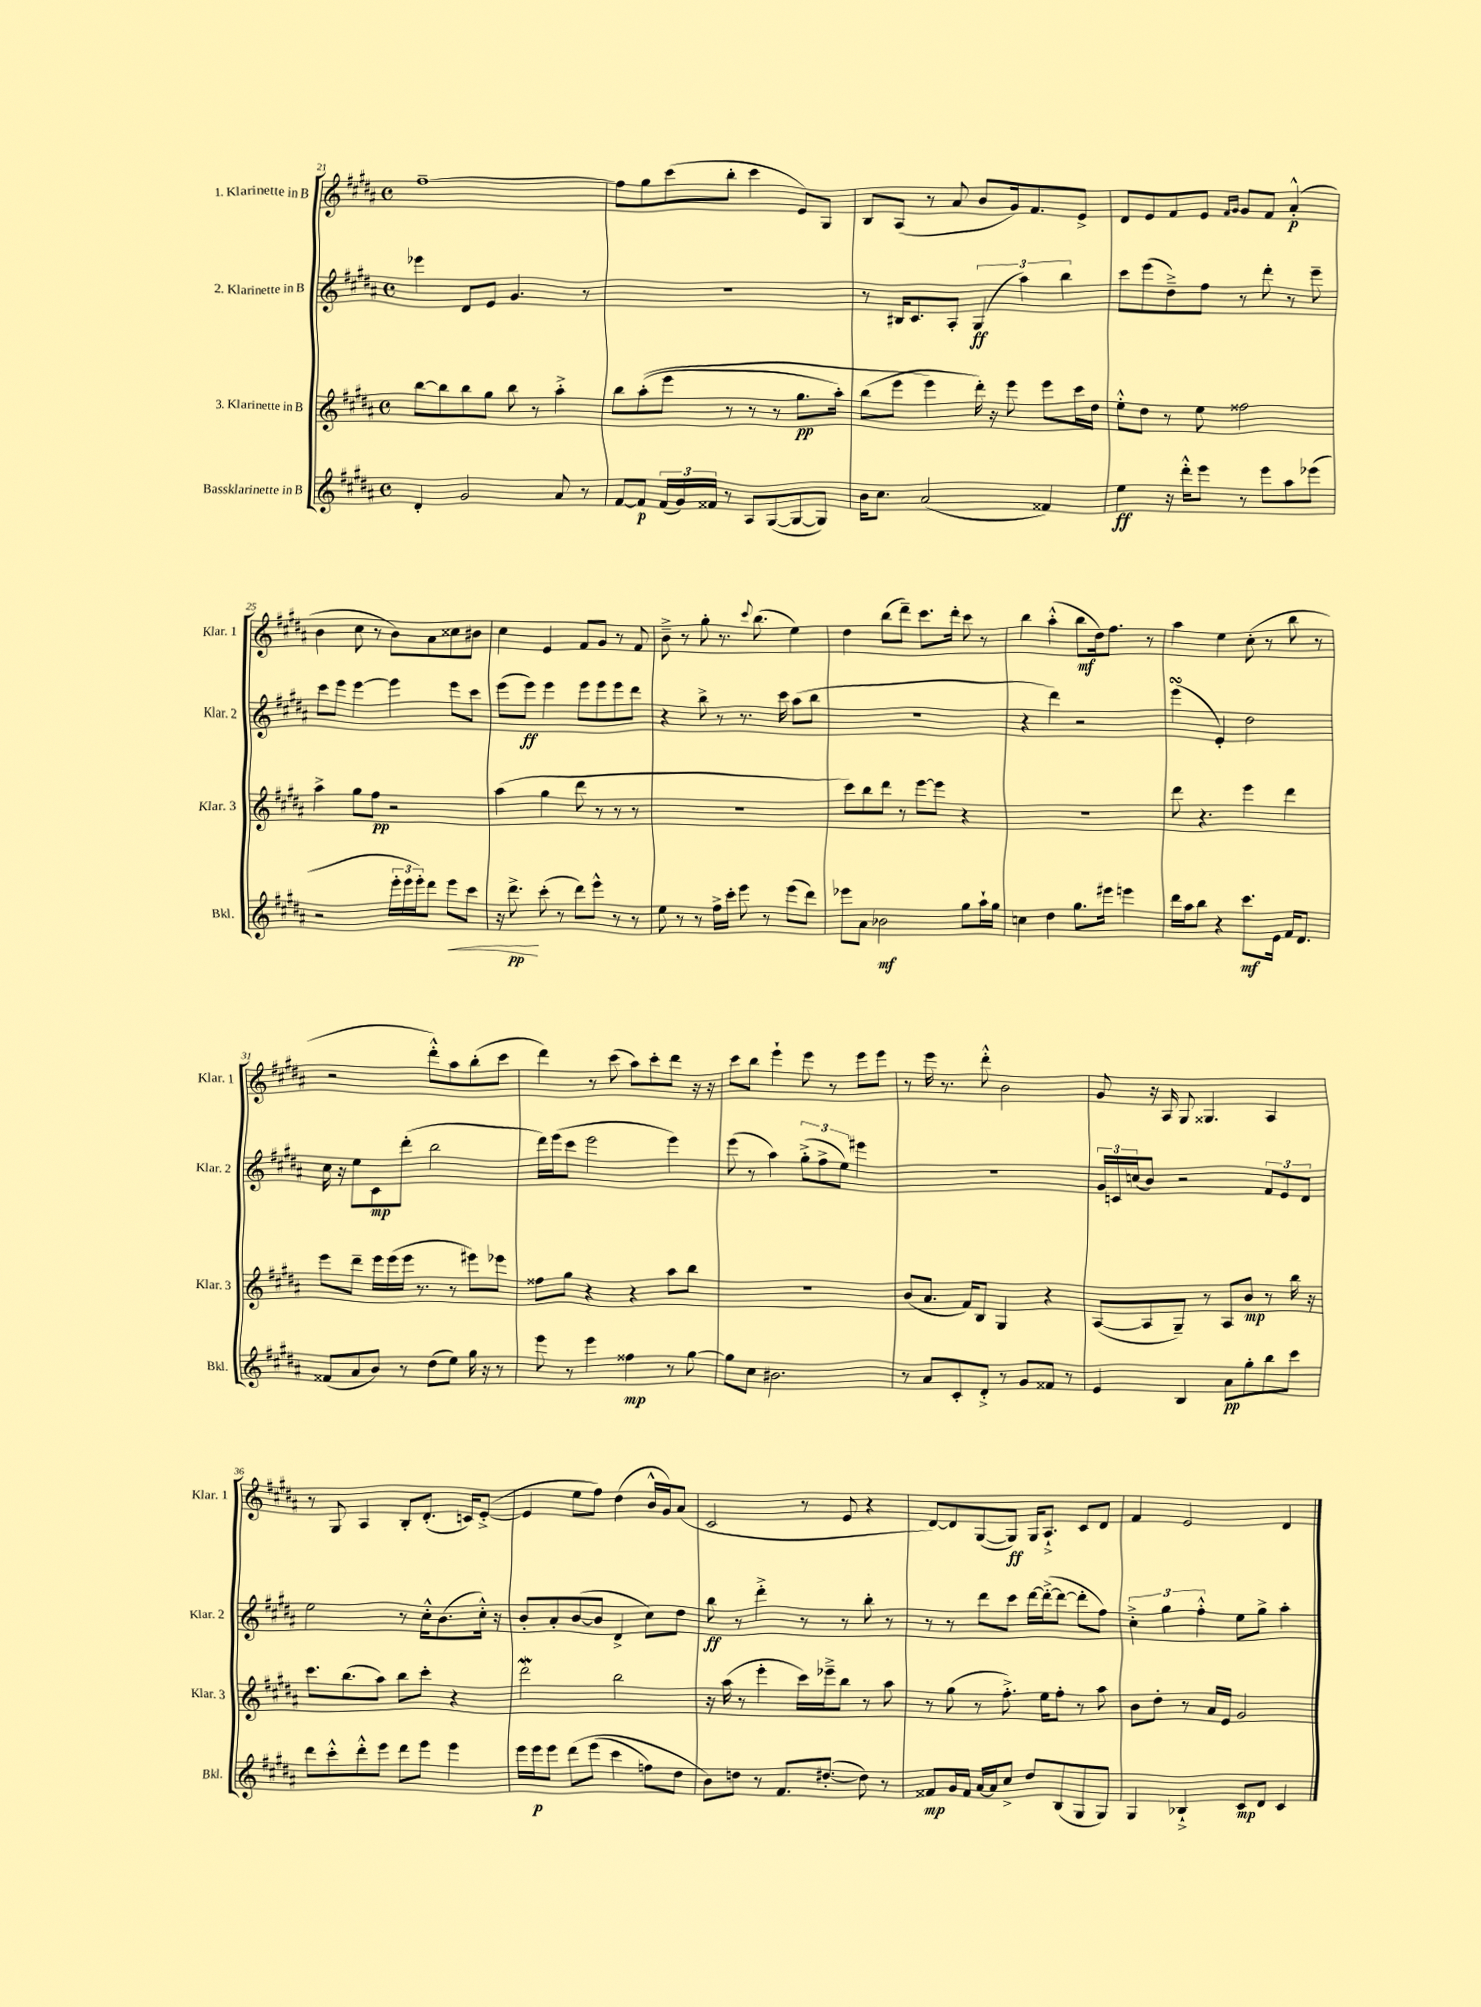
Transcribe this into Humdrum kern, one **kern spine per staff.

**kern	**dynam	**kern	**dynam	**kern	**dynam	**kern	**dynam
*part4	*part4	*part3	*part3	*part2	*part2	*part1	*part1
*staff4	*staff4	*staff3	*staff3	*staff2	*staff2	*staff1	*staff1
*I"Bassklarinette in B	*	*I"3. Klarinette in B	*	*I"2. Klarinette in B	*	*I"1. Klarinette in B	*
*I'Bkl.	*	*I'Klar. 3	*	*I'Klar. 2	*	*I'Klar. 1	*
*clefG2	*	*clefG2	*	*clefG2	*	*clefG2	*
*k[f#c#g#d#a#]	*	*k[f#c#g#d#a#]	*	*k[f#c#g#d#a#]	*	*k[f#c#g#d#a#]	*
*M4/4	*	*M4/4	*	*M4/4	*	*M4/4	*
*met(c)	*	*met(c)	*	*met(c)	*	*met(c)	*
=21	=21	=21	=21	=21	=21	=21	=21
4d#'/	.	[8bb\L	.	4eee-X\	.	[1ff#~	.
.	.	8bb\]	.	.	.	.	.
2g#/	.	8bb\	.	8d#/L	.	.	.
.	.	8gg#\J	.	8e/J	.	.	.
.	.	8bb\	.	4.g#/	.	.	.
.	.	8r	.	.	.	.	.
8a#/	.	4aa#'^\	.	.	.	.	.
8r	.	.	.	8r	.	.	.
=22	=22	=22	=22	=22	=22	=22	=22
[8f#/L	.	8bb\L	.	1r	.	8ff#\L]	.
8f#/J]	p	((8aa#'\	.	.	.	8gg#\	.
(24f#/LL	.	8eee\J	.	.	.	(8ccc#\	.
24g#/)	.	.	.	.	.	.	.
24f##X/JJ	.	.	.	.	.	.	.
8r	.	8r	.	.	.	8bb'\J	.
8A#/L	.	8r	.	.	.	4ccc#\	.
([8G#/	.	8r	.	.	.	.	.
8G#/_	.	8.gg#\L	pp	.	.	8e/L)	.
8G#/J])	.	.	.	.	.	8G#/J	.
.	.	16aa#'\Jk)	.	.	.	.	.
=23	=23	=23	=23	=23	=23	=23	=23
16b\KL	.	(8bb\L	.	8r	.	8B/L	.
8.cc#\J	.	.	.	.	.	.	.
.	.	8eee\J	.	16B#X/KL	.	(8A#/J	.
.	.	.	.	8.c#/	.	.	.
(2a#/	.	4eee\)	.	.	.	8r	.
.	.	.	.	8A#'/J	.	8a#/	.
.	.	16ddd#'\)	.	(6G#/	ff	8b/L	.
.	.	16r	.	.	.	.	.
.	.	8eee\	.	.	.	16g#/k)	.
.	.	.	.	6aa#\)	.	.	.
.	.	.	.	.	.	8.f#/	.
4f##X/)	.	8eee\L	.	.	.	.	.
.	.	.	.	6bb\	.	.	.
.	.	16ccc#\L	.	.	.	8e^/J	.
.	.	16dd#\JJ	.	.	.	.	.
=24	=24	=24	=24	=24	=24	=24	=24
4ee\	ff	8ee'^^\L	.	8ccc#\L	.	8d#/L	.
.	.	8dd#\J	.	(8eee\	.	8e/	.
16r	.	8r	.	8dd#~^\)	.	8f#/	.
16ddd#'^^\KL	.	.	.	.	.	.	.
8eee\J	.	8ee\	.	8ff#\J	.	8e/J	.
.	.	.	.	.	.	16qqf#/LL	.
.	.	.	.	.	.	16qqg#/JJ	.
8r	.	2ff##X\	.	8r	.	8g#/L	.
8eee\L	.	.	.	8ddd#'\	.	8f#/J	.
8aa#\	.	.	.	8r	.	(4a#'^^/	p
(8eee-X\J	.	.	.	8eee~\	.	.	.
!!LO:LB:g=z
=25	=25	=25	=25	=25	=25	=25	=25
2r	.	4aa#^\	.	8ccc#\L	.	4b\	.
.	.	.	.	8eee\J	.	.	.
.	.	8gg#\L	.	[4eee\	.	8cc#\	.
.	.	8ff#\J	pp	.	.	8r	.
24eee'\LL	.	2r	.	4eee\]	.	8b\L)	.
24eee\	.	.	.	.	.	.	.
24eee'\J)	.	.	.	.	.	.	.
8ddd#\J	.	.	.	.	.	8a#\	.
!	!LO:HP:b	!	!	!	!	!	!
8eee\L	<	.	.	8eee\L	.	8cc##X\	.
8ccc#\J	.	.	.	8ccc#\J	.	8b#X\J	.
=26	=26	=26	=26	=26	=26	=26	=26
16r	.	(4aa#\	.	(8eee\L	.	4cc#\	.
8.ddd#^\	pp	.	.	.	.	.	.
.	.	.	.	8eee\J)	ff	.	.
(8ccc#'\	[	4gg#\	.	4eee\	.	4e/	.
8r	.	.	.	.	.	.	.
8ddd#\L)	.	8ddd#\	.	8eee\L	.	8f#/L	.
8eee^^\J	.	8r	.	8eee\	.	8g#/J	.
8r	.	8r	.	8eee\	.	8r	.
8r	.	8r	.	8ddd#\J	.	8f#/	.
=27	=27	=27	=27	=27	=27	=27	=27
8ee\	.	1r	.	4r	.	8b~^\	.
8r	.	.	.	.	.	8r	.
8r	.	.	.	8bb^\	.	8gg#'\	.
16ff#^\LL	.	.	.	8r	.	8.r	.
16ccc#'\JJ	.	.	.	.	.	.	.
8eee\	.	.	.	8.r	.	.	.
.	.	.	.	.	.	8qqccc#/	.
.	.	.	.	.	.	(8.bb\	.
8r	.	.	.	.	.	.	.
.	.	.	.	16ccc#\	.	.	.
(8eee\L	.	.	.	(8aa#\L	.	4ee\)	.
8ddd#\J)	.	.	.	8bb\J	.	.	.
=28	=28	=28	=28	=28	=28	=28	=28
8eee-X\L	.	8ccc#\L)	.	1r	.	4dd#\	.
8a#\J	.	8bb\	.	.	.	.	.
2b-X\	mf	8ddd#\J	.	.	.	(8bb\L	.
.	.	8r	.	.	.	8ddd#~\J)	.
.	.	[8eee\L	.	.	.	8.ccc#\L	.
.	.	8eee\J]	.	.	.	.	.
.	.	.	.	.	.	16ddd#'\Jk	.
8gg#\L	.	4r	.	.	.	8ccc#\	.
16aa#`\L	.	.	.	.	.	8r	.
16gg#\JJ	.	.	.	.	.	.	.
=29	=29	=29	=29	=29	=29	=29	=29
4ccn\	.	1r	.	4r	.	4bb\	.
4dd#\	.	.	.	4ddd#\)	.	(4aa#'^^\	.
8.gg#\L	.	.	.	2r	.	8bb\L	mf
.	.	.	.	.	.	16dd#\k)	.
16eee#X\Jk	.	.	.	.	.	8.ff#\J	.
4eeen\	.	.	.	.	.	.	.
.	.	.	.	.	.	8r	.
=30	=30	=30	=30	=30	=30	=30	=30
16ddd#\LL	.	8ddd#\	.	(4eeesSSs\	.	4aa#\	.
16aa#\J	.	.	.	.	.	.	.
8bb\J	.	4.r	.	.	.	.	.
4r	.	.	.	4e'/)	.	4ee\	.
8.ccc#\L	mf	4eee\	.	2dd#\	.	(8cc#'\	.
.	.	.	.	.	.	8r	.
16e\Jk	.	.	.	.	.	.	.
16f#/KL	.	4ddd#\	.	.	.	8bb\	.
8.d#/J	.	.	.	.	.	.	.
.	.	.	.	.	.	8r	.
!!LO:LB:g=z
=31	=31	=31	=31	=31	=31	=31	=31
(8f##X/L	.	8eee\L	.	16cc#\	.	2r	.
.	.	.	.	16r	.	.	.
8a#/	.	8ddd#~\J	.	8ee\L	.	.	.
8b/J)	.	16eee\LL	.	8c#\	mp	.	.
.	.	(16eee\	.	.	.	.	.
8r	.	16eee\JJ	.	(8ddd#'\J	.	.	.
.	.	8.r	.	.	.	.	.
(8dd#\L	.	.	.	2bb\	.	8ddd#'^^\L)	.
8ee\J)	.	8r	.	.	.	8aa#\	.
16gg#\	.	8eee#X\L)	.	.	.	(8bb'\	.
16r	.	.	.	.	.	.	.
8r	.	8eee-X\J	.	.	.	8ccc#\J	.
=32	=32	=32	=32	=32	=32	=32	=32
8eee\	.	8ff##X\L	.	16ddd#\LL)	.	4ddd#\)	.
.	.	.	.	(16eee\J	.	.	.
8r	.	8gg#\J	.	8ccc#\J	.	.	.
4eee\	.	4r	.	2eee\	.	8r	.
.	.	.	.	.	.	(8ccc#\	.
4ff##X\	mp	4r	.	.	.	8aa#\L)	.
.	.	.	.	.	.	8ccc#'\	.
8r	.	8aa#\L	.	4eee\)	.	8ddd#\J	.
[8gg#\	.	8bb\J	.	.	.	16r	.
.	.	.	.	.	.	16r	.
=33	=33	=33	=33	=33	=33	=33	=33
8gg#\L]	.	1r	.	(8eee\	.	8ccc#\L	.
8cc#\J	.	.	.	8r	.	8bb\J	.
2.b#X\	.	.	.	4aa#\)	.	4eee`\	.
.	.	.	.	(12gg#'^\L	.	8eee\	.
.	.	.	.	12ff#^\	.	.	.
.	.	.	.	.	.	8r	.
.	.	.	.	12ee\J)	.	.	.
.	.	.	.	4eee#X\	.	8eee\L	.
.	.	.	.	.	.	8eee\J	.
=34	=34	=34	=34	=34	=34	=34	=34
8r	.	(8b/L	.	1r	.	8r	.
8a#/L	.	8.a#/J	.	.	.	16eee\	.
.	.	.	.	.	.	8.r	.
8c#'/	.	.	.	.	.	.	.
.	.	16f#/KL)	.	.	.	.	.
8d#'^/J	.	8B/J	.	.	.	8ddd#'^^\	.
8r	.	4G#/	.	.	.	2b\	.
8g#/L	.	.	.	.	.	.	.
8f##X/J	.	4r	.	.	.	.	.
8r	.	.	.	.	.	.	.
=35	=35	=35	=35	=35	=35	=35	=35
4e/	.	([8A#/L	.	24g#/LL	.	8g#/	.
.	.	.	.	24cn/	.	.	.
.	.	.	.	(24ccn/J	.	.	.
.	.	8A#/]	.	8b/J)	.	16r	.
.	.	.	.	.	.	16A#/	.
4B/	.	8G#~/J)	.	2r	.	8G#/	.
.	.	8r	.	.	.	4.G##X/	.
8a#\L	pp	8A#/L	.	.	.	.	.
8gg#'\	.	8b/J	mp	.	.	.	.
8bb\	.	8r	.	12f#/L	.	4A#/	.
.	.	.	.	12e/	.	.	.
8ccc#\J	.	16bb\	.	.	.	.	.
.	.	.	.	12d#/J	.	.	.
.	.	16r	.	.	.	.	.
!!LO:LB:g=z
=36	=36	=36	=36	=36	=36	=36	=36
8ddd#\L	.	8.ccc#\L	.	2ee\	.	8r	.
8ccc#'^^\	.	.	.	.	.	8G#/	.
.	.	(8.bb\	.	.	.	.	.
8ddd#'^^\	.	.	.	.	.	4A#/	.
8eee\J	.	8aa#\J)	.	.	.	.	.
8ddd#\L	.	8bb\L	.	8r	.	8B'/L	.
8eee\J	.	8ccc#'\J	.	16cc#'^^\KL	.	(8.d#'/J	.
.	.	.	.	(8.b\	.	.	.
4eee\	.	4r	.	.	.	.	.
.	.	.	.	.	.	16cn/KL)	.
.	.	.	.	16cc#'^^\Jk)	.	([8e'^/J	.
.	.	.	.	16r	.	.	.
=37	=37	=37	=37	=37	=37	=37	=37
16eee\LL	.	2ddd#W\	.	8b'/L	.	4e/]	.
16eee\J	p	.	.	.	.	.	.
8eee\J	.	.	.	8a#'/	.	.	.
(8ddd#\L	.	.	.	([8b/	.	8ee\L	.
(8eee\J	.	.	.	8b/J]	.	8ff#\J)	.
4ccc#\	.	2bb\	.	4d#^/	.	(4dd#\	.
8ffn\L)	.	.	.	8cc#\L)	.	16b^^/LL	.
.	.	.	.	.	.	16g#/J)	.
8dd#\J	.	.	.	8dd#\J	.	(8a#/J	.
=38	=38	=38	=38	=38	=38	=38	=38
8b\L)	.	16r	.	8bb\	ff	2c#/	.
.	.	(16aa#\	.	.	.	.	.
8ddn\J	.	8r	.	8r	.	.	.
8r	.	4eee'\	.	4ddd#'^\	.	.	.
8.f#/L	.	.	.	.	.	.	.
.	.	16ccc#\LL)	.	8r	.	8r	.
([8.dd#X'/J	.	16eee-X~^\J	.	.	.	.	.
.	.	8bb\J	.	8r	.	8e/	.
8dd#\])	.	8r	.	8bb'\	.	4r	.
8r	.	8aa#\	.	8r	.	.	.
=39	=39	=39	=39	=39	=39	=39	=39
8f##X/L	mp	8r	.	8r	.	[8d#/L)	.
16g#/L	.	(8gg#\	.	8r	.	8d#/]	.
16f##/JJ	.	.	.	.	.	.	.
[16a#/LL	.	8r	.	8ddd#\L	.	([8G#/	.
16a#/J]	.	.	.	.	.	.	.
8cc#^/J	.	8.ff#'^\)	.	8ccc#\J	.	8G#/J])	ff
8dd#/L	.	.	.	[16ddd#\LL	.	16G#/KL	.
.	.	16ee\KL	.	(16ddd#'^\J_	.	8.A#`^/J	.
(8B/	.	8ff#'\J	.	8ddd#\J_	.	.	.
8G#/	.	8r	.	8ddd#'\L]	.	8c#/L	.
8G#/J)	.	8aa#\	.	8ff#\J)	.	8d#/J	.
=40	=40	=40	=40	=40	=40	=40	=40
4G#/	.	8b\L	.	6cc#'^\	.	4f#/	.
.	.	8dd#'\J	.	.	.	.	.
.	.	.	.	6gg#\	.	.	.
4B-X`^/	.	8r	.	.	.	2e/	.
.	.	.	.	6ff#'^^\	.	.	.
.	.	16a#/LL	.	.	.	.	.
.	.	16e/JJ	.	.	.	.	.
8c#/L	mp	2g#/	.	8ee\L	.	.	.
8d#/J	.	.	.	8gg#^\J	.	.	.
4c#/	.	.	.	4aa#'\	.	4d#/	.
==	==	==	==	==	==	==	==
*-	*-	*-	*-	*-	*-	*-	*-
